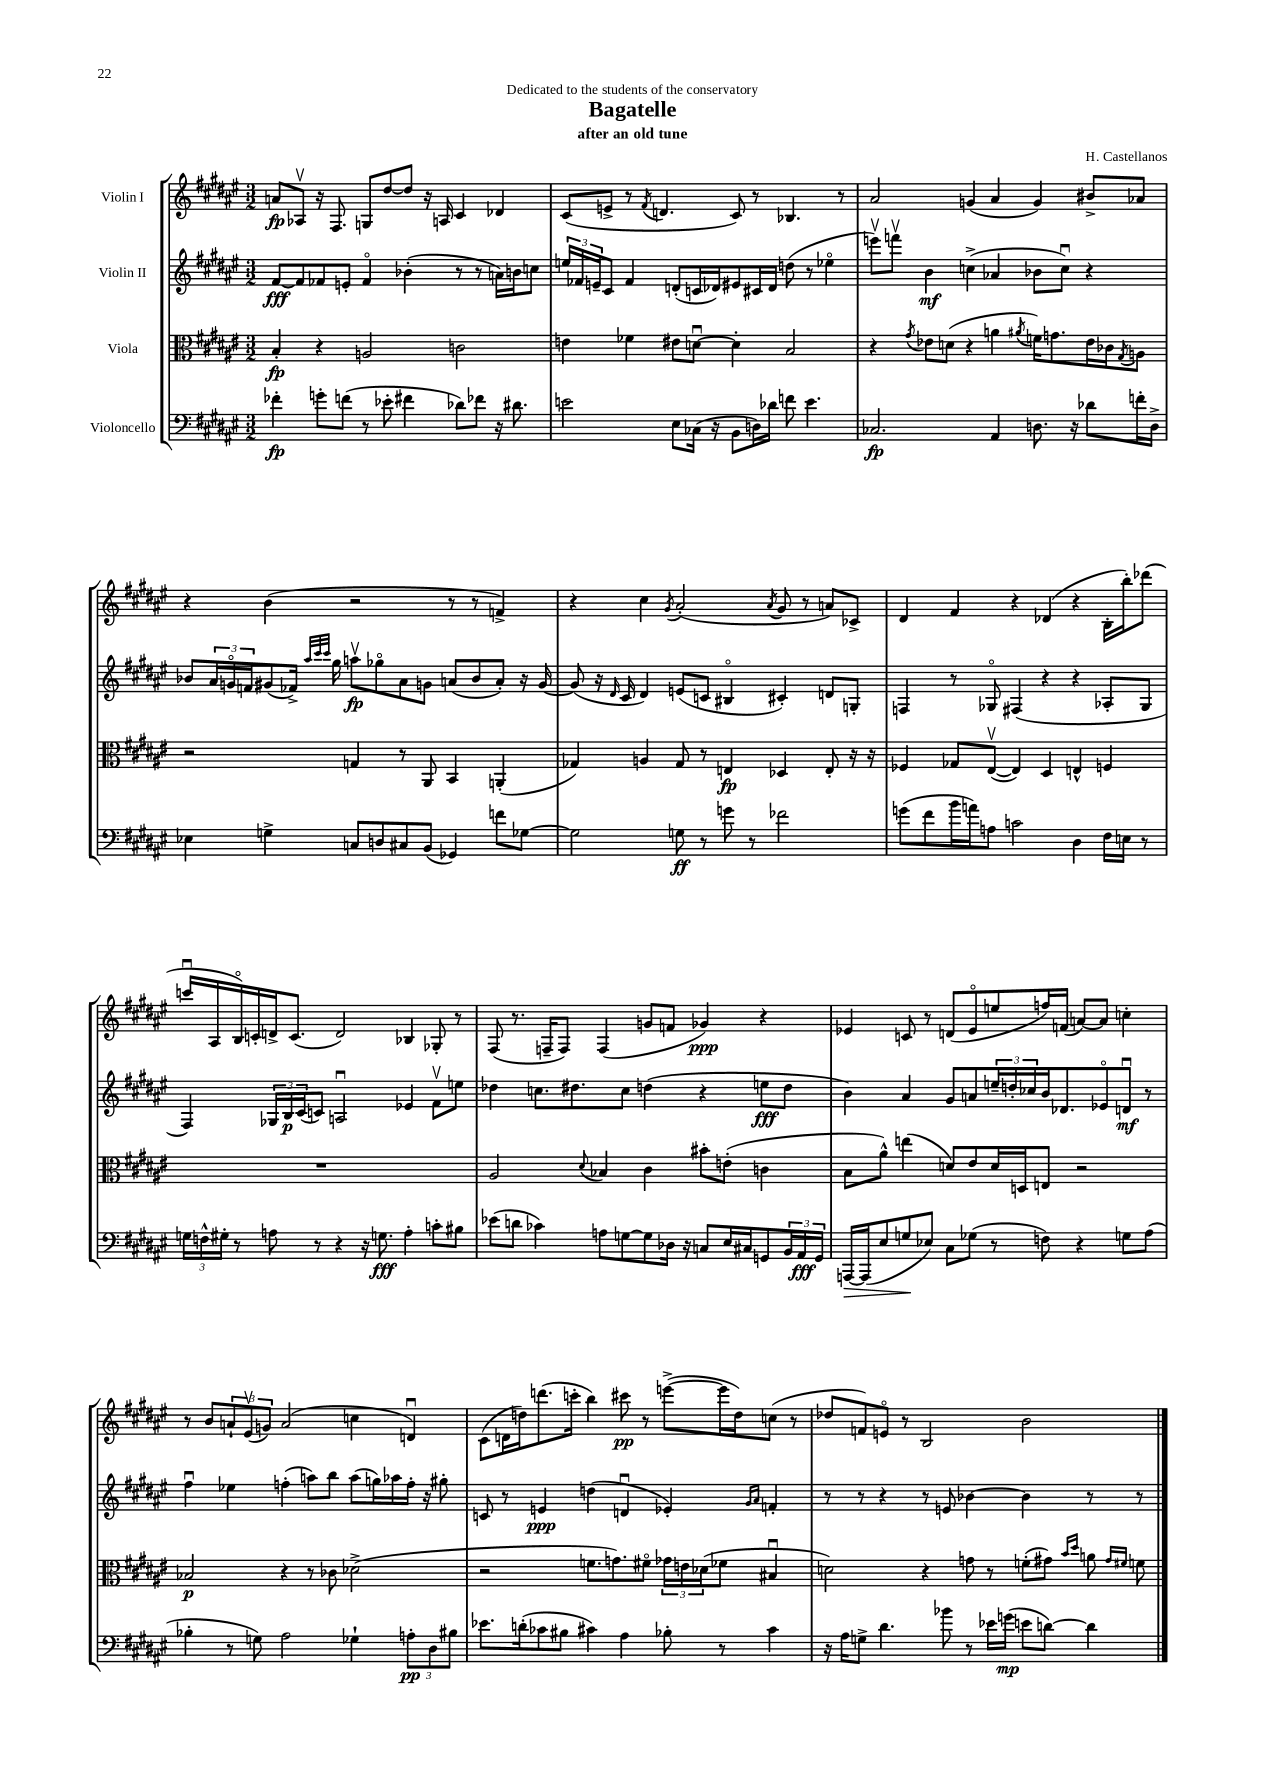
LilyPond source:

\header { title = "Bagatelle" composer = "H. Castellanos" subtitle = "after an old tune" dedication = "Dedicated to the students of the conservatory" }
<<
\new StaffGroup <<
\new Staff = "s0" \with { instrumentName = "Violin I" } {
    \clef treble \key fis \major \numericTimeSignature \time 3/2
    a'8\fp aes8\upbow r16 fis8. g8 dis''8~ dis''8 r16 a16 cis'4 des'4 |
    cis'8( e'8-> r8 \acciaccatura { fis'8 } d'4. cis'8) r8 bes4. r8 |
    ais'2 g'4( ais'4 g'4) bis'8-> aes'8 |
    r4 b'4( r2 r8 r8 f'4->) |
    r4 cis''4 \acciaccatura { gis'8 } ais'2-.( \acciaccatura { ais'8 } gis'8 r8 a'8) ces'8-> |
    dis'4 fis'4 r4 des'4( r4 b16-. b''16-.) des'''8( |
    c'''16\downbow ais16 b16\flageolet) c'16-. d'16-> c'8.( d'2) bes4 ges8-. r8 |
    fis8( r8. f16-- f8) f4( g'8 f'8 ges'4\ppp) r4 |
    ees'4 c'8 r8 d'8( ees'8\flageolet e''8 f''16) f'16( a'8~) a'8 c''4-. |
    r8 b'8 \tuplet 3/2 { a'8-! eis'8\upbow( g'8) } a'2( c''4 d'4\downbow) |
    cis'8( d'16 d''16) d'''8.( c'''16-. b''4) cis'''8\pp r8 e'''8~->( e'''16 d''16) c''8( r8 |
    des''8 f'8) e'8\flageolet r8 b2 b'2 \bar "|." |
}
\new Staff = "s1" \with { instrumentName = "Violin II" } {
    \clef treble \key fis \major \numericTimeSignature \time 3/2
    fis'8~\fff fis'8 fes'8 e'8-. fes'4\flageolet bes'4-.( r8 r8 a'16) b'16 c''8 |
    \tuplet 3/2 { e''16 fes'16 e'16-- } cis'8 fes'4 d'8-.( c'16 des'16) eis'8 cis'16 des'16 d''8( r8 ees''4\flageolet |
    e'''8\upbow) f'''8\upbow b'4\mf c''4->( aes'4 bes'8 c''8\downbow) r4 |
    bes'8 \tuplet 3/2 { ais'16 g'16\flageolet f'16 } gis'8( fes'16->) \grace { ais''32 cis'''32 cis'''32 } gis''16 a''8\upbow\fp ges''8\flageolet ais'8 g'8 a'8( bes'8 a'8-.) r16 g'16~ |
    g'8( r16 \grace { dis'16 } cis'16 dis'4) e'8( c'8 bis4\flageolet cis'4-.) d'8 g8-. |
    f4 r8 ges8\flageolet fis4( r4 r4 aes8-. ges8 |
    fis4) \tuplet 3/2 { ges16 b16\p cis'16( } c'8) a2\downbow ees'4 fis'8\upbow e''8 |
    des''4 c''8. dis''8. c''8 d''4( r4 e''8\fff d''8 |
    b'4) ais'4 gis'8 a'8 \tuplet 3/2 { e''16-- d''16-. ces''16 } b'16 des'8. ees'8\flageolet d'8\downbow\mf r8 |
    fis''4\downbow ees''4 f''4-.( a''8) b''8 a''8( g''16) aes''16 f''16-. r16 gis''8-. |
    c'8 r8 e'4\ppp d''4( d'4\downbow ees'4-.) \grace { gis'16 ais'16 } f'4-. |
    r8 r8 r4 r8 e'8 bes'4~ bes'4 r8 r8 \bar "|." |
}
\new Staff = "s2" \with { instrumentName = "Viola" } {
    \clef alto \key fis \major \numericTimeSignature \time 3/2
    b4-.\fp r4 a2 c'2 |
    e'4 fes'4 eis'8 d'8~\downbow d'4-. b2 |
    r4 \acciaccatura { gis'8 } ees'8 d'8( r4 a'4 \acciaccatura { ais'8 } f'16) g'8. ees'16 ces'16 \acciaccatura { gis8 } a8 |
    r2 g4 r8 ais,8 b,4 a,4-.( |
    ges4) a4 ges8 r8 e4\fp des4 e8-. r16 r16 |
    fes4 ges8 eis8~\upbow( eis4) dis4 e4-^ f4 |
    R1. |
    ais2 \appoggiatura { dis'8 } bes4 cis'4 bis'8-. e'8-.( c'4 |
    b8 ais'8-^) e''4( d'8) eis'8 d'16 d16 e8 r2 |
    bes2\p r4 r8 ces'8 des'2->( |
    r2 f'8. g'8.) fis'8\flageolet \tuplet 3/2 { ges'16 e'16 des'16( } fes'8 bis4\downbow |
    d'2) r4 g'8 r8 f'8-.( gis'8) \grace { b'16 dis''16 } a'8 \grace { gis'16 fis'16 } f'8 \bar "|." |
}
\new Staff = "s3" \with { instrumentName = "Violoncello" } {
    \clef bass \key fis \major \numericTimeSignature \time 3/2
    fes'4-.\fp g'8-. f'8( r8 ees'8-. fis'4 des'8) fes'8 r16 dis'8. |
    e'2 eis8 ces16( r16 b,8 d16) des'16 f'8 e'4. |
    ces2.\fp ais,4 d8. r16 des'8 f'16-. d16-> |
    ees4 g4-> c8 d8 cis8 b,8( ges,4) f'8 ges8~ |
    ges2 g8\ff r8 g'8 r8 fes'2 |
    g'8( fis'8 b'16 a'16) a8 c'2 dis4 fis16 e16 r8 |
    \tuplet 3/2 { g16 f16-^ gis16-. } r8 a8 r8 r4 r16 g8.\fff a4-. c'8-. bis8 |
    ees'8( d'8 ces'4) a8 g8~ g8 des16 r16 c8 eis16 cis16 g,8 \tuplet 3/2 { b,16 ais,16\fff g,16 } |
    a,,16~\> a,,16( eis8 g8\! ees8) cis8 ges8( r8 f8) r4 g8 ais8( |
    bes4-. r8 g8) ais2 ges4-! \tuplet 3/2 { a8-.\pp dis8 bis8 } |
    ees'8. d'16-.( ces'8 bis8 cis'4) ais4 bes8-. r8 cis'4 |
    r16 ais16 g8-> dis'4. bes'8 r8 ees'16 g'16\mp( e'8 d'8~) d'4 \bar "|." |
}
>>
>>
\layout { \context { \Score \remove "Bar_number_engraver" } }
